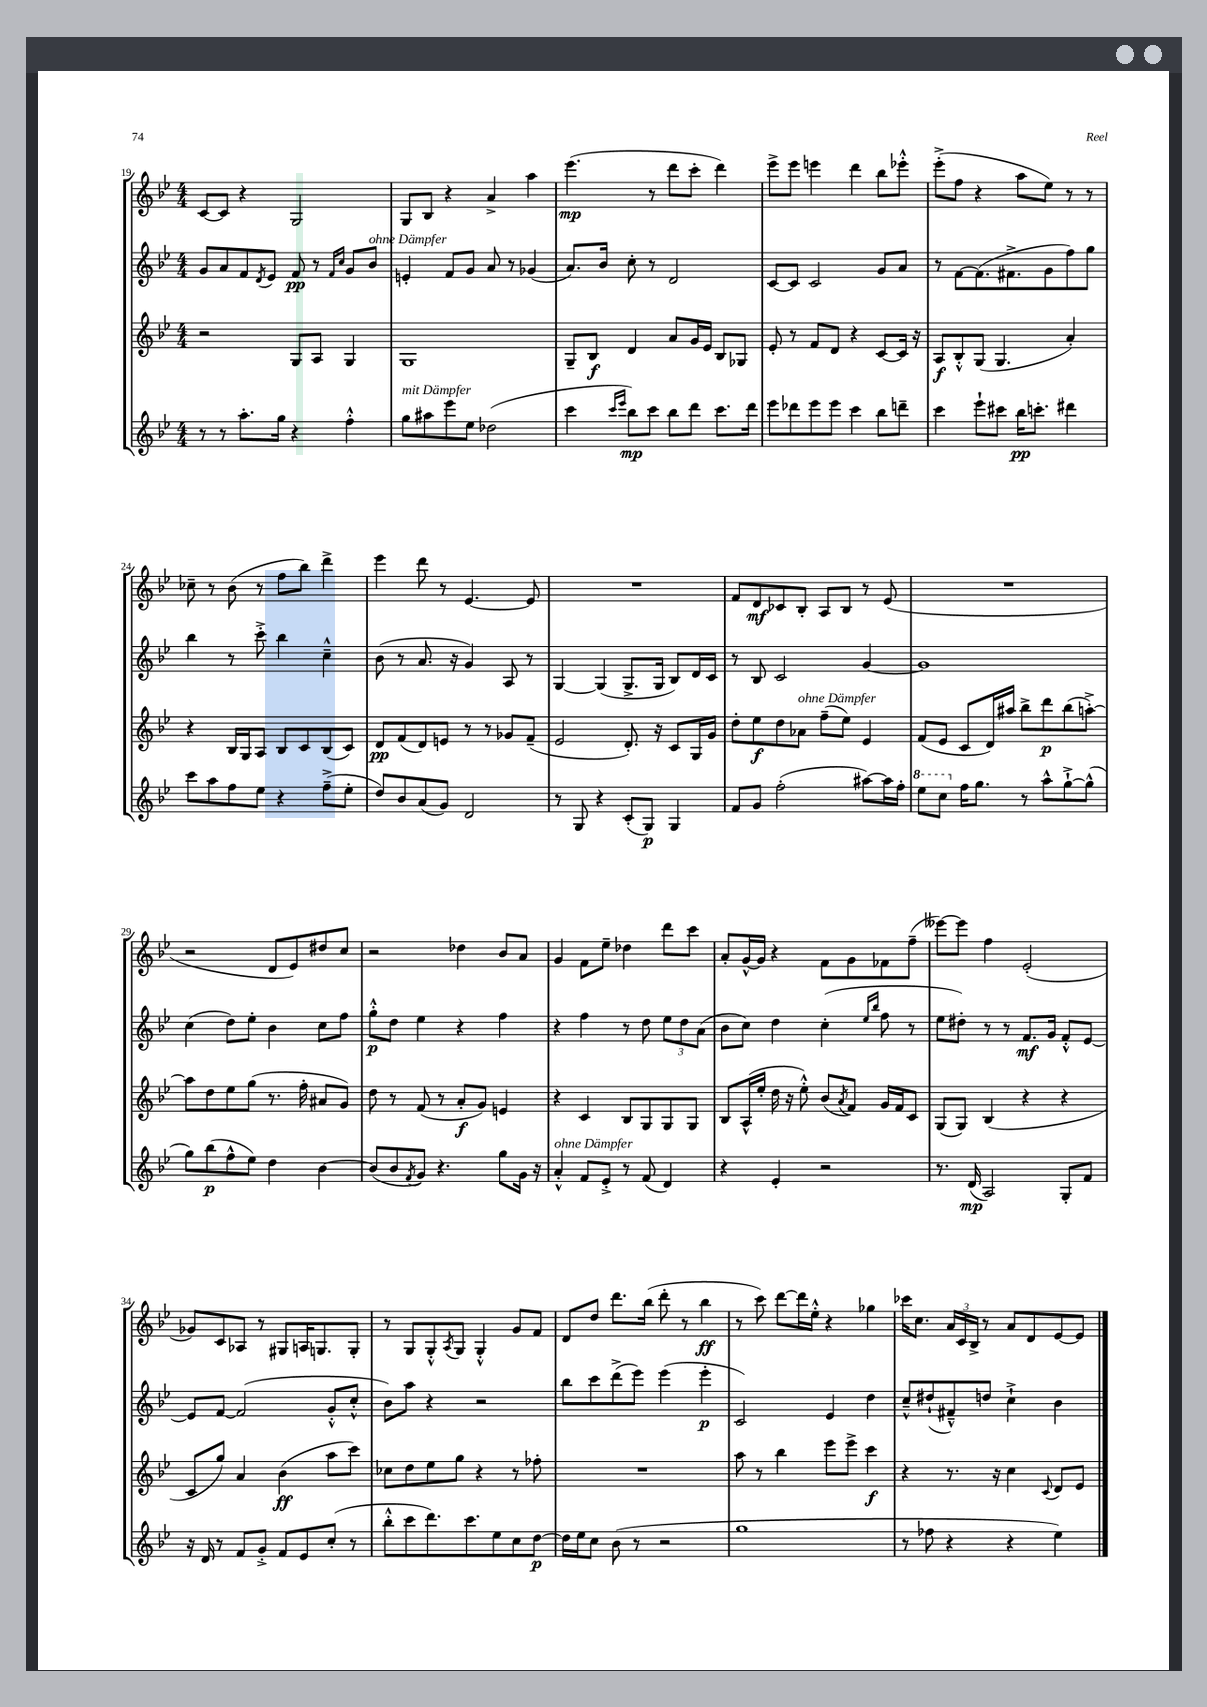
<<
\new StaffGroup <<
\new Staff = "s0" {
    \clef treble \key bes \major \numericTimeSignature \time 4/4
    c'8~ c'8 r4 g2 |
    g8 bes8 r4 a'4-> a''4 |
    ees'''4.\mp( r8 d'''8 c'''8-. d'''4) |
    ees'''8-> ees'''8 e'''4 d'''4 bes''8 ees'''8-.-^ |
    ees'''8-.->( f''8 r4 a''8 ees''8) r8 r8 |
    ces''8-- r8 bes'8( r8 f''8 bes''8) d'''4-> |
    ees'''4 d'''8 r8 ees'4.~ ees'8 |
    R1 |
    f'8 d'8\mf ces'8 bes8-. a8 bes8 r8 ees'8( |
    R1 |
    r2 d'8 ees'8) dis''8 c''8 |
    r2 des''4 bes'8 a'8 |
    g'4 f'8 ees''8-- des''4 d'''8 c'''8 |
    a'8-. g'16~-^ g'16 r4 f'8 g'8 fes'8 f''8--( |
    eeses'''8~) eeses'''8 f''4 ees'2-.( |
    ges'8) c'8 aes8 r8 gis8 a16 g8. g8-. |
    r8 g8 g8-.-^ \acciaccatura { a8 } g8 g4-.-^ g'8 f'8 |
    d'8 d''8 d'''8. bes''16( d'''8-. r8 bes''4\ff |
    r8 c'''8) d'''8~ d'''16 ees''16-.-^ r4 ges''4 |
    ces'''16 c''8. \tuplet 3/2 { a'16 c'16 bes16-> } r8 a'8 d'8 ees'8~ ees'8 \bar "|." |
}
\new Staff = "s1" {
    \clef treble \key bes \major \numericTimeSignature \time 4/4
    g'8 a'8 f'8 \acciaccatura { d'8 } ees'8 f'8\pp r8 \grace { f'16 c''16 } g'8 bes'8^\markup { \italic "ohne Dämpfer" } |
    e'4-. f'8 g'8 a'8 r8 ges'4( |
    a'8.) bes'16 c''8-. r8 d'2 |
    c'8~ c'8 c'2 g'8 a'8 |
    r8 f'8~ f'8.( fis'8.-> g'8 f''8) g''8 |
    bes''4 r8 c'''8-.-> bes''4 c''4---^ |
    bes'8( r8 a'8. r16 g'4) a8 r8 |
    g4~ g4( g8.-> g16 bes8) d'16 c'16 |
    r8 bes8 c'2 g'4~ |
    g'1 |
    c''4( d''8) ees''8-. bes'4 c''8 f''8 |
    g''8-.-^\p d''8 ees''4 r4 f''4 |
    r4 f''4 r8 d''8 \tuplet 3/2 { ees''8 d''8 a'8( } |
    bes'8 c''8) d''4 c''4-.( \grace { ees''16 bes''16 } f''8 r8 |
    ees''8 dis''8-.) r8 r8 f'8.\mf g'16 f'8-.-^ ees'8~ |
    ees'8 f'8~ f'2( g'8-.-^ c''8-.-^ |
    bes'8) a''8 r4 r2 |
    bes''8 c'''8 d'''8->( ees'''8) ees'''4( ees'''4-.\p |
    c'2) ees'4 d''4 |
    c''8---^ dis''8-!( fis'8---^) d''8 c''4-!-> bes'4 \bar "|." |
}
\new Staff = "s2" {
    \clef treble \key bes \major \numericTimeSignature \time 4/4
    r2 g8 a8 g4 |
    g1 |
    g8-- bes8\f d'4 a'8 g'16 ees'16 bes8 ges8 |
    ees'8-. r8 f'8 d'8 r4 c'8~ c'16 r16 |
    a8\f bes8-.-^ g8( g4. a'4-.) |
    r4 bes16 g16 a8 bes8 c'8 bes8( c'8) |
    d'8\pp f'8( d'8) e'8 r8 r8 ges'8 f'8--( |
    ees'2 d'8.-.) r16 c'8 g16 g'16 |
    d''8-. ees''8\f d''8 aes'8^\markup { \italic "ohne Dämpfer" } f''8--( ees''8) ees'4 |
    f'8( ees'8 c'8 d'16) ais''16 bes''8-> d'''8\p bes''8( a''8~-.->) |
    a''8 d''8 ees''8 g''8( r8. f''16-. ais'8 g'8) |
    d''8 r8 f'8( r8 a'8-.\f g'8) e'4 |
    r4 c'4 bes8 g8 g8 g8 |
    bes8 a16-^( ees''16-. d''16 r16 ees''8-.-^) bes'8( \acciaccatura { a'8 } f'8) g'16 f'16 c'8 |
    g8( g8) bes4( r4 r4 |
    c'8 g''8) a'4 bes'4\ff( a''8 c'''8) |
    ces''8 d''8 ees''8 g''8 r4 r8 fes''8-. |
    R1 |
    a''8 r8 bes''4 ees'''8 ees'''8-> c'''4\f |
    r4 r8. r16 c''4 \appoggiatura { c'8 } d'8 ees'8 \bar "|." |
}
\new Staff = "s3" {
    \clef treble \key bes \major \numericTimeSignature \time 4/4
    r8 r8 a''8.-. g''16 r4 f''4-.-^ |
    g''8^\markup { \italic "mit Dämpfer" } ais''8 ees'''8 ees''8 des''2( |
    c'''4 \grace { c'''16 ees'''16 } bes''8\mp) c'''8 bes''8 d'''8 c'''8. d'''16 |
    ees'''8 des'''8 ees'''8 ees'''8 c'''4 bes''8 d'''8-- |
    c'''4 ees'''8-! cis'''8 bes''16\pp c'''8.-. dis'''4 |
    c'''8 a''8 f''8 ees''8 r4 f''8--->( ees''8-. |
    d''8) bes'8 a'8( g'8) d'2 |
    r8 g8 r4 c'8-.( g8\p) g4 |
    f'8 g'8 f''2-.( ais''8~) ais''16 f''16-. |
    \ottava #1 ees'''8 c'''8 \ottava #0 f''16 g''8. r8 a''8-^ g''8~-!-> g''8-^( |
    g''8) bes''8\p( f''8-^ ees''8) d''4 bes'4~ |
    bes'8( bes'8 \acciaccatura { f'8 } g'8) r4. g''8 g'16 r16 |
    a'4-.-^^\markup { \italic "ohne Dämpfer" } f'8 ees'8-.-> r8 f'8( d'4) |
    r4 ees'4-. r2 |
    r8. d'16\mp( a2) g8-. f'8 |
    r16 d'16 r8 f'8 g'8-.-> f'8 ees'8 c''8-.( r8 |
    bes''8-.-^ c'''8 d'''8.) c'''8. ees''8 c''8 d''8~\p |
    d''16 ees''16 c''8 bes'8( r8 r2 |
    g''1 |
    r8 fes''8 r4 r4 ees''4) \bar "|." |
}
>>
>>
\layout { \context { \Score currentBarNumber = #19 } }
